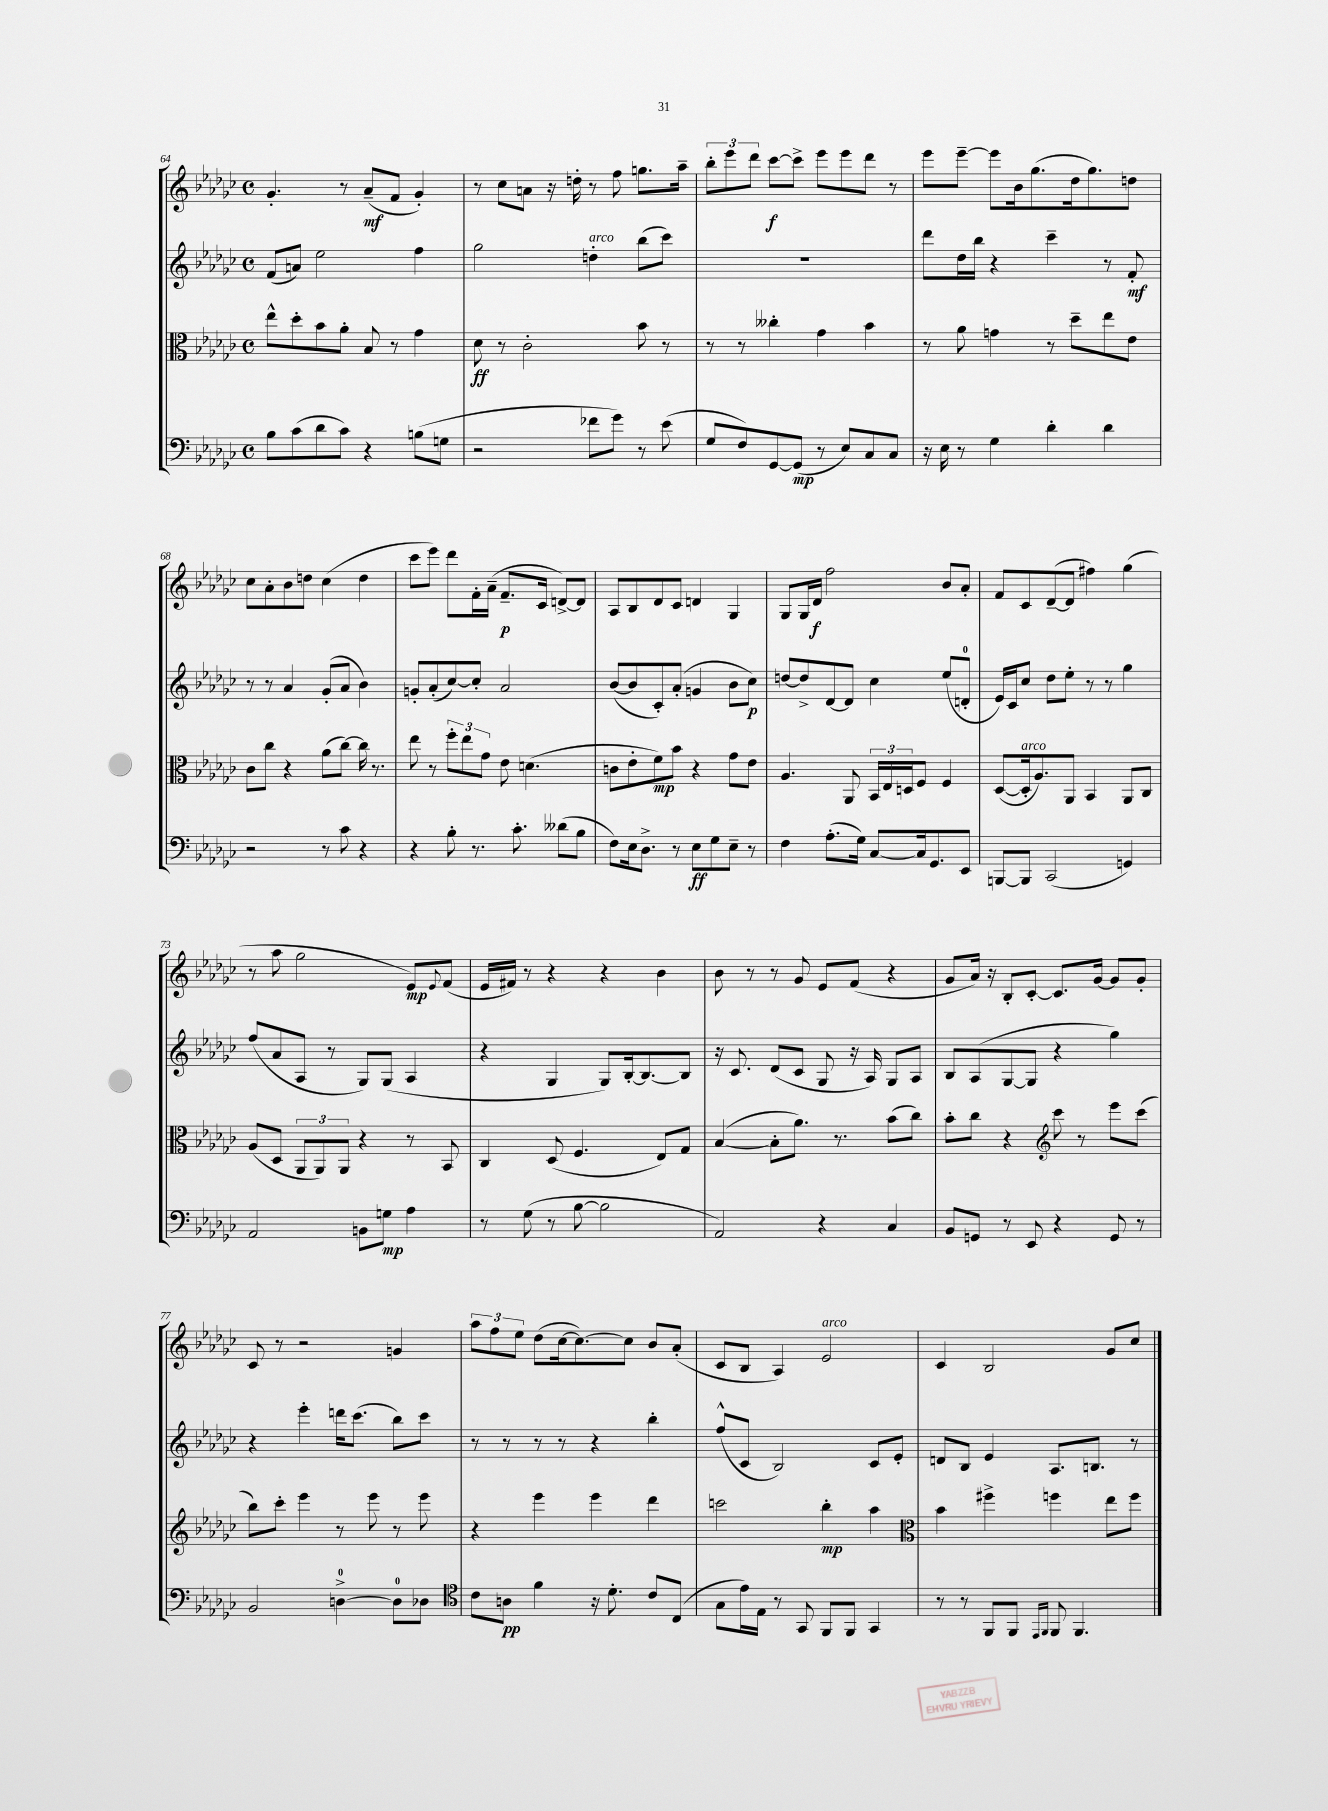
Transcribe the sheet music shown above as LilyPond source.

<<
\new StaffGroup <<
\new Staff = "s0" {
    \clef treble \key ges \major \defaultTimeSignature \time 4/4
    ges'4.-. r8 aes'8--\mf( f'8 ges'4-.) |
    r8 ces''8 a'8 r16 d''16-. r8 f''8 g''8. aes''16-- |
    \tuplet 3/2 { bes''8-. ees'''8 des'''8 } ces'''8~\f ces'''8-> ees'''8 ees'''8 des'''8 r8 |
    ees'''8 ees'''8~-- ees'''8 bes'16 ges''8.( des''16 ges''8.) d''8 |
    ces''8 aes'8-. bes'8 d''8 ces''4( d''4 |
    ces'''8 ees'''8) des'''8 f'16-. aes'16--( f'8.--\p ces'16 d'8~->) d'8 |
    aes8 bes8 des'8 ces'8 d'4 ges4 |
    ges8 ges16 des'16\f f''2 bes'8 aes'8-. |
    f'8 ces'8 des'8~--( des'8 fis''4) ges''4( |
    r8 aes''8 ges''2 ees'8\mp) \appoggiatura { ees'8 } f'8( |
    ees'16 fis'16) r8 r4 r4 bes'4 |
    bes'8 r8 r8 ges'8 ees'8 f'8( r4 |
    ges'8 aes'16) r16 bes8-. ces'8~-. ces'8. ges'16~ ges'8 ges'8-. |
    ces'8 r8 r2 g'4 |
    \tuplet 3/2 { aes''8 f''8 ees''8 } des''8( ces''16~ ces''8.~) ces''8 bes'8 aes'8-.( |
    ces'8 bes8 aes4) ees'2^\markup { \italic "arco" } |
    ces'4 bes2 ges'8 ces''8 \bar "|." |
}
\new Staff = "s1" {
    \clef treble \key ges \major \defaultTimeSignature \time 4/4
    f'8( a'8) ees''2 f''4 |
    ges''2 d''4-.^\markup { \italic "arco" } bes''8( ces'''8) |
    R1 |
    des'''8 des''16 bes''16 r4 ces'''4-- r8 f'8-.\mf |
    r8 r8 aes'4 ges'8-.( aes'8 bes'4) |
    g'8-. aes'8-.( ces''8~) ces''8-. aes'2 |
    bes'8~( bes'8 ces'8-.) aes'8-.( g'4 bes'8 ces''8\p) |
    d''8~ d''8-> des'8~ des'8 ces''4 ees''8( d'8-0-. |
    ees'16) ces'16 ces''8 des''8 ees''8-. r8 r8 ges''4 |
    f''8( aes'8 aes8 r8 ges8) ges8( aes4 |
    r4 ges4 ges8) bes16~-. bes8.~ bes8 |
    r16 ces'8. des'8( ces'8 ges8 r16 aes16) ges8 aes8 |
    bes8 aes8( ges8~ ges8 r4 ges''4) |
    r4 ees'''4-. d'''16 ces'''8.( bes''8) ces'''8 |
    r8 r8 r8 r8 r4 bes''4-. |
    f''8-^( ces'8 bes2) ces'8 ees'8-. |
    d'8 bes8 ees'4 aes8. b8. r8 \bar "|." |
}
\new Staff = "s2" {
    \clef alto \key ges \major \defaultTimeSignature \time 4/4
    ees''8-^ des''8-. bes'8 aes'8-. bes8 r8 ges'4 |
    des'8\ff r8 ces'2-. bes'8 r8 |
    r8 r8 ceses''4-. ges'4 bes'4 |
    r8 aes'8 g'4 r8 des''8-- ees''8 ees'8 |
    ces'8 ces''8 r4 aes'8( ces''8~) ces''16 r8. |
    ees''8 r8 \tuplet 3/2 { f''8-. ees''8 ges'8 } ees'8 d'4.( |
    c'8 ees'8-. f'8\mp) bes'8 r4 ges'8 ees'8 |
    aes4. aes,8 \tuplet 3/2 { bes,16 ees16 d16 } f8 f4 |
    des8~( des16-.^\markup { \italic "arco" } aes8.) aes,8 bes,4 aes,8 ces8 |
    aes8( des8 \tuplet 3/2 { aes,8 aes,8) aes,8 } r4 r8 bes,8 |
    ces4 des8( f4. ees8) ges8 |
    bes4~( bes8-. aes'8.) r8. bes'8( ces''8) |
    bes'8-. ces''8 r4 \clef treble ces'''8 r8 ees'''8 ces'''8( |
    bes''8) ces'''8-. ees'''4 r8 ees'''8 r8 ees'''8 |
    r4 ees'''4 ees'''4 des'''4 |
    c'''2 bes''4-.\mp aes''4 |
    \clef alto bes'4 fis''4-> f''4 ees''8 f''8 \bar "|." |
}
\new Staff = "s3" {
    \clef bass \key ges \major \defaultTimeSignature \time 4/4
    bes8 ces'8( des'8 ces'8) r4 b8( g8 |
    r2 fes'8 ges'8) r8 ees'8( |
    ges8 f8) ges,8~ ges,8\mp( r8 ees8) ces8 ces8 |
    r16 ees16 r8 ges4 des'4-. des'4 |
    r2 r8 ces'8 r4 |
    r4 bes8-. r8. ces'8.-. deses'8( bes8 |
    f8) ees16 des8.-> r8 ees8\ff ges8 ees8-- r8 |
    f4 aes8.-.( ges16) ces8~ ces16 ges,8. ees,8 |
    b,,8~ b,,8 ces,2( g,4) |
    aes,2 b,8 g8\mp aes4 |
    r8 ges8( r8 bes8~ bes2 |
    aes,2) r4 ces4 |
    bes,8 g,8 r8 ees,8 r4 g,8 r8 |
    bes,2 d4-0~-> d8-0 des8 |
    \clef tenor ces'8 a8\pp f'4 r16 des'8.-. ces'8 ces8( |
    ges8 ees'16) ees16 r8 ges,8 f,8 f,8 ges,4 |
    r8 r8 f,8 f,8 \grace { ees,16 f,16 } f,8 f,4. \bar "|." |
}
>>
>>
\layout { \context { \Score currentBarNumber = #64 } }
